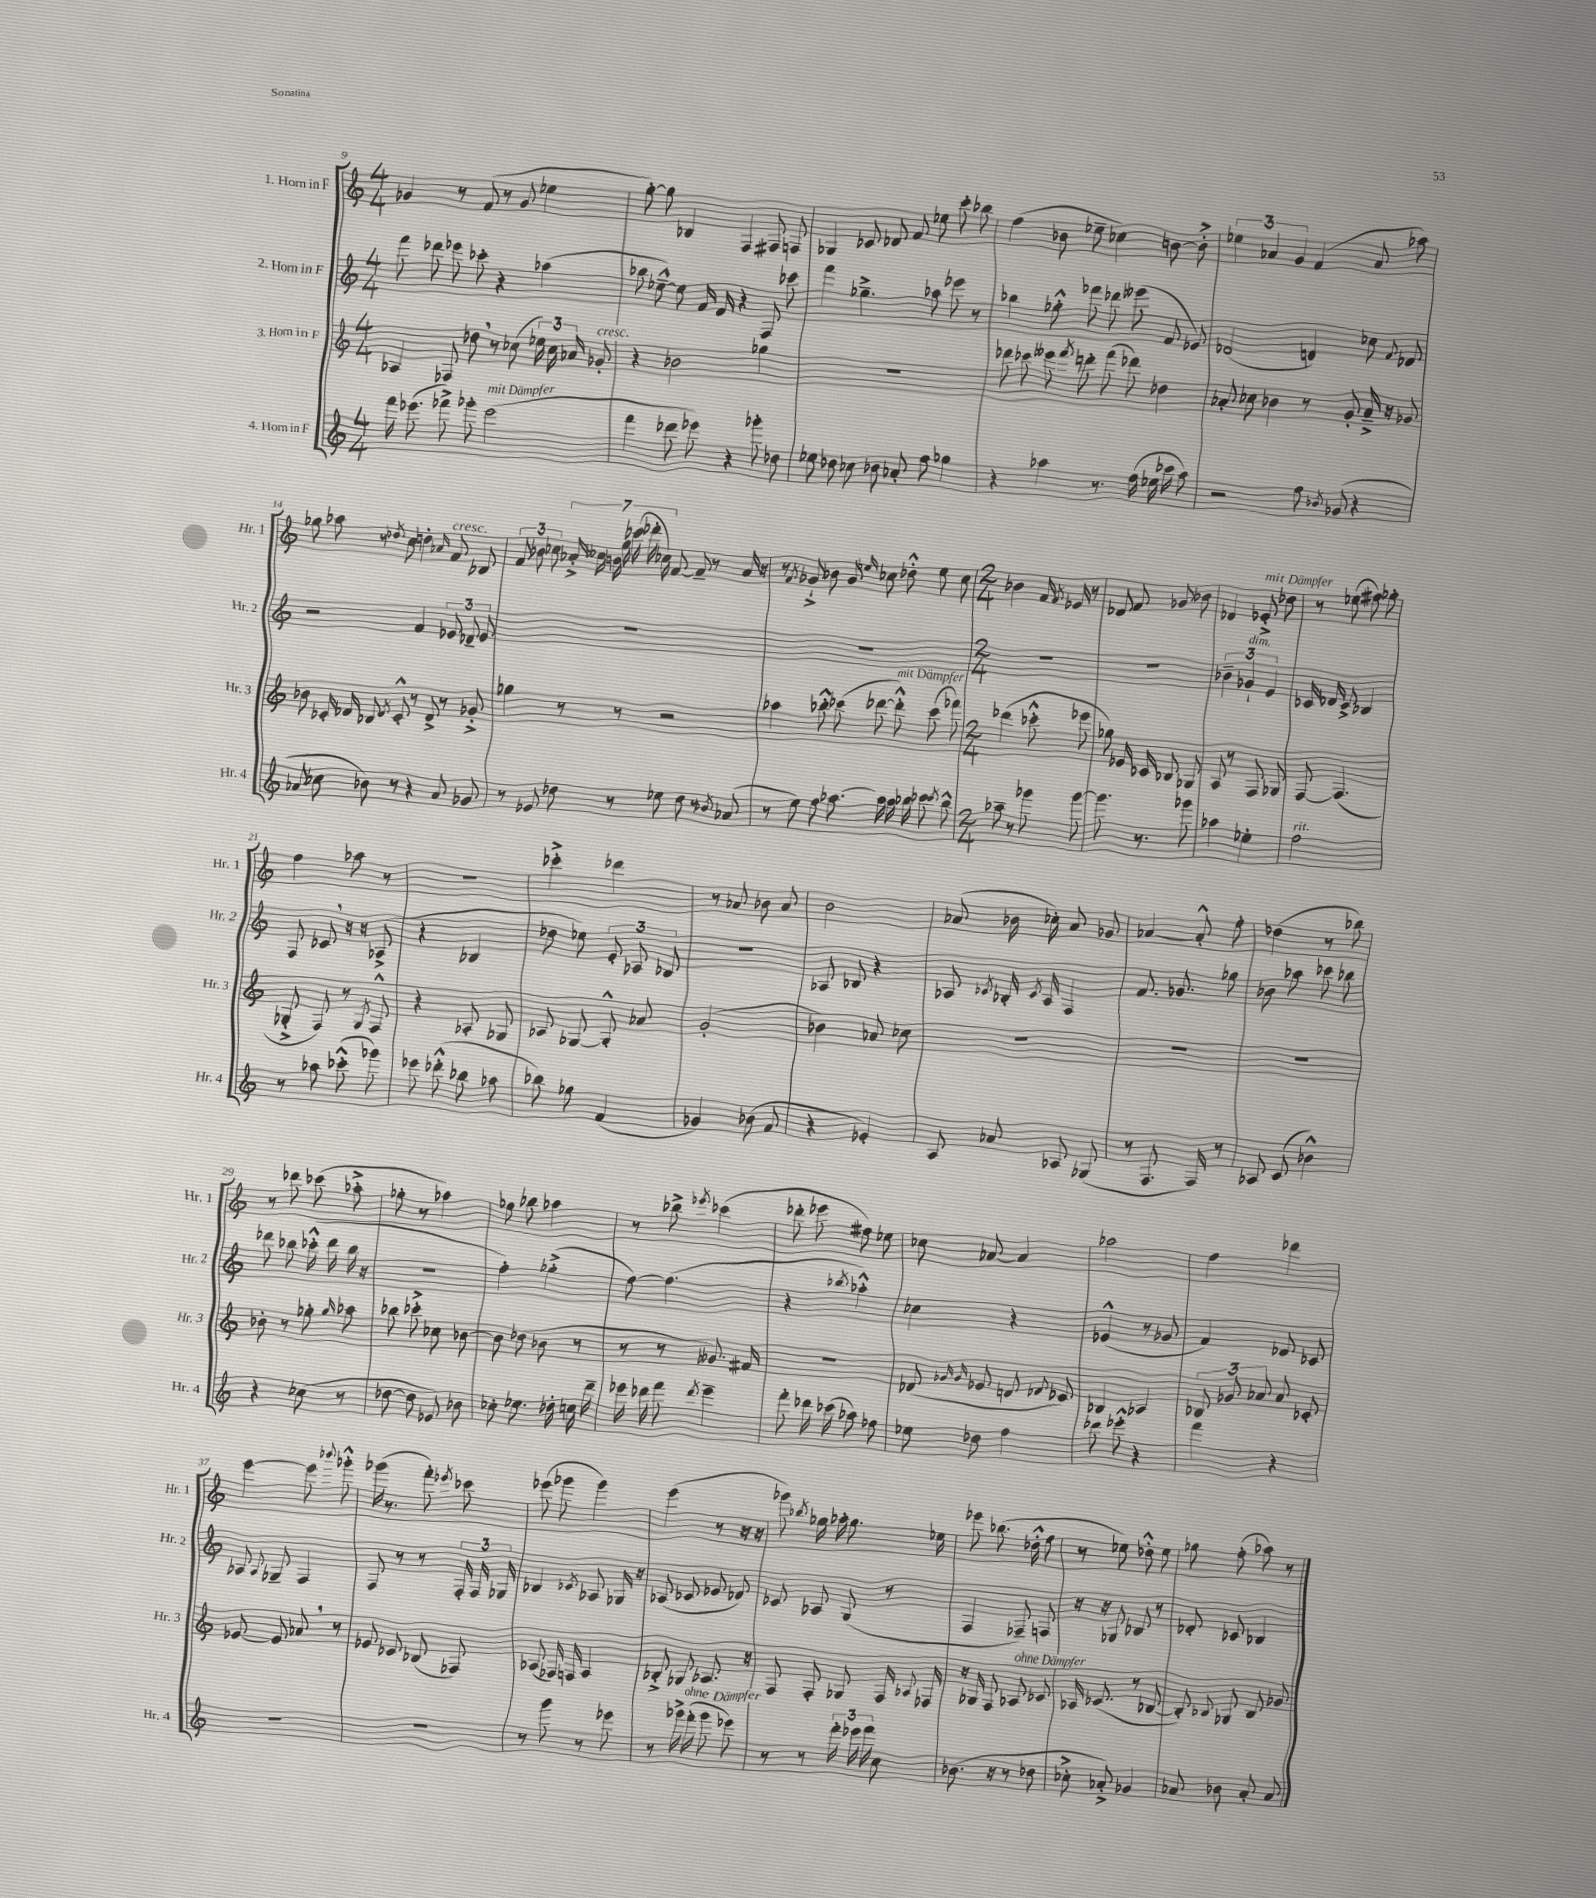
<<
\new StaffGroup <<
\new Staff = "s0" \with { instrumentName = "1. Horn in F" shortInstrumentName = "Hr. 1" } {
    \clef treble \key c \major \numericTimeSignature \time 4/4
    \autoBeamOff ges'4 r8 f'8( r8 ges'8 ees''4 |
    g''8~-.) g''8 bes4 f4 fis8 f8 |
    ges4 ces'8 des'8 f'8 ees''8 c'''8-. bes''8 |
    f''4( bes'8 ees''8-- ces''4) b'8~ b'8-.-> |
    \tuplet 3/2 { ees''4 aes'4 g'4 } f'4( aes'8 aes''8) |
    ges''8 aes''8 r8 \acciaccatura { des''8 } c''8 d''4-. \grace { aes'16 } f'8^\markup { \italic "cresc." } bes8 |
    \tuplet 3/2 { f'8 bes'8 ces''8 } \tuplet 7/4 { aes'16-.-> ceses''16 b'16 g''16 ces'''16( des'''16-. ces''16) } f'8~ f'8-- r8 aes'16 r16 |
    r8 \acciaccatura { f'8 } ges'8-!-> bes'8 ges'8 \grace { ees''16 } ces''8 des''8-.-^ ees''8 ces''8 |
    \numericTimeSignature \time 2/4 bes'4 f'16 \acciaccatura { f'8 } ees'16 r8 |
    des'8 f'8 ges'8 bes'8 |
    des'4 ees'8-.->^\markup { \italic "mit Dämpfer" } des''8 |
    r8 ees''8( fis''8) ges''8-. |
    f''4 aes''8 r8 |
    R2 |
    ces'''4-.-> des'''4 |
    r8 aes'8 bes'8 aes'8 |
    b'2 |
    aes'8( bes'16 ces''16-.) aes'8 ges'8 |
    aes'4~ aes'8-.-^ f''8-. |
    des''4( r8 bes''8) |
    r8 des'''8 ces'''8( aes''8-.-> |
    ges''8-. r8 aes''4) |
    ges''8 bes''8 aes''4 |
    r8 bes''8-> \acciaccatura { ees'''8 } ces'''4( |
    des'''8-. ees'''8 fis''8) ees''8 |
    ces''8 aes'8~ aes'4 |
    aes''2 |
    f''4 des'''4 |
    e'''4~ e'''8 \appoggiatura { bes'''8 } ges'''8-.-^ |
    ges'''16( r8. f'''8-.) \acciaccatura { ees'''8 } ces'''8 |
    ees'''8( ges'''8 ges'''4) |
    e'''4( r8 r16 r16 |
    ges'''8) \acciaccatura { bes''8 } ges''16 aes''16-. ges''8. ees''16 |
    ees'''8 bes''8.( des''16-.-^ f''8 |
    r8 ees''8) des''8-.-^ ees''8 |
    ges''8 f''8-.( aes''8) r8 \bar "|." |
}
\new Staff = "s1" \with { instrumentName = "2. Horn in F" shortInstrumentName = "Hr. 2" } {
    \clef treble \key c \major \numericTimeSignature \time 4/4
    \autoBeamOff f'''8 des'''8 ees'''8 ces'''8-. r4 aes''4( |
    bes''8 ees''8~---^) ees''8 f'16 d'16 r4 f8 ces'''8 |
    f'''4 ges''4.---> aes''8 ees'''8 r8 |
    bes''4 ges''8-.-^ fes'''8 des'''8 eeses'''8( f'8 ees'8) |
    des'2( d'4) ces''8 \appoggiatura { f'8 } des'8 |
    r2 f'4 \tuplet 3/2 { ees'8 des'8-- ees'8 } |
    R1 |
    R1 |
    \numericTimeSignature \time 2/4 R2 |
    R2 |
    \tuplet 3/2 { bes'4-- ges'4-!^\markup { \italic "dim." } e'4 } |
    ces'16 des'16 ces'8-> bes4 |
    f8 ces'8 \breathe r16 r16 aes8->( |
    r4 bes4 |
    des''8 ees''8) \tuplet 3/2 { e'8-. aes8 bes8 } |
    R2 |
    aes8 bes8 r4 |
    aes8 \acciaccatura { ces'8 } bes16-. \acciaccatura { ces'8 } aes16 f4 |
    f'8. ges'8. ges''8 |
    bes'8 aes''8 ces'''8 bes''8 |
    des'''8 bes''8 ces'''16-.-^( des'''16 bes''16 r16 |
    r2 |
    f''4-.) ges''4-.->( |
    f''8~) f''4.( |
    r4 \acciaccatura { bes''8 } aes''4-.-^) |
    ces''4 r4 |
    ees'4-^( r8 ges'8 |
    f'4) des'8 ces'8 |
    aes8 \appoggiatura { aes8 } ges8-- f4 |
    f8 r8 r8 \tuplet 3/2 { f16-. f16 ges16 } |
    bes4 \acciaccatura { ces'8 } aes8 ges16 r16 |
    aes8( ces'8 ees'8 des'8) |
    ces'8 aes8 g8( r8 |
    f4 fes8--) f8 |
    r16 r16 ges8 bes8 r8 |
    des'8-. ces'8 bes4 \bar "|." |
}
\new Staff = "s2" \with { instrumentName = "3. Horn in F" shortInstrumentName = "Hr. 3" } {
    \clef treble \key c \major \numericTimeSignature \time 4/4
    \autoBeamOff aes4 fes8 des''8 \breathe r8 ces''8( \tuplet 3/2 { ees''16) ces''16 aes'16 } ges'8-.^\markup { \italic "cresc." } |
    r4 bes'2 ges''4 |
    R1 |
    des'''8 ces'''8 eeses'''8 \acciaccatura { f'''8 } d'''8-. f'''8( des'''8) des''4 |
    aes'8-. ces''8 bes'4 r8 g'8-. aes'16---> r16 ges'8 |
    bes'8 ces'16-. des'16 bes8 \acciaccatura { des'8 } ces'8-.-^ r8 des'8-> r8 ges'8-.-> |
    ges''4 r8 r8 r2 |
    aes''4 bes''8-.-^ ces'''8( des'''8~ des'''8-.-^^\markup { \italic "mit Dämpfer" }) ces'''8( fes'''8) |
    \numericTimeSignature \time 2/4 des'''4( ces'''8-.-^ ees'''8 |
    ges''8) ees'16 ces'16 bes8 ges8 |
    a8 r8 f8 ges8 |
    f8~ f4.( |
    ges8-.-> f8) r8 \acciaccatura { ges8 } f8-^ |
    r4 aes8-. ges8 |
    aes8 ges8~ ges8-.-^ aes'8 |
    g'2-.( |
    bes'4) aes'8 ces''8 |
    R2 |
    R2 |
    R2 |
    bes'8-. r8 ges''8-. \grace { ges''16 } aes''8 |
    bes''8 ces'''8-.-> ces''8 bes'8~ |
    bes'8 des''8( bes'8 r8 |
    r8 r8 geses'8.) fis'16 |
    r2 |
    des'8( \grace { ges'16 ges'16 } ees'8 d'8 \appoggiatura { des'8 } ces'8) |
    bes4 aes4 |
    \tuplet 3/2 { bes8 ges'8 aes'8 } aes'8 ces'8-. |
    ees'8~ ees'8 aes'8 \breathe r8 |
    ees'8 ces'8 bes8( fes8) |
    aes8( fes16) f16 aes4 |
    bes8-.-> ges8 aes8. r16 |
    f8 f8-. ges8 f16 \appoggiatura { aes8 } fes16 |
    r16 ges16 f8 aes8^\markup { \italic "ohne Dämpfer" } ces'8 |
    aes16 ces'8.( r8 bes8~ |
    bes8-.) \appoggiatura { bes8 } ges8 bes8 ges'8 \bar "|." |
}
\new Staff = "s3" \with { instrumentName = "4. Horn in F" shortInstrumentName = "Hr. 4" } {
    \clef treble \key c \major \numericTimeSignature \time 4/4
    \autoBeamOff f'''16 ees'''8.( fes'''8->) ges'''8-. ees'''2^\markup { \italic "mit Dämpfer" }( |
    f'''4 des'''8 ees'''8) r4 ges'''8-. des''8 |
    ees''8 des''8 ces''8 bes'8 aes'8-. f''8 ges''4 |
    r4 aes''4 r8. f''16( ees''16 ces'''16 aes''8) |
    r2 f''8 \acciaccatura { bes'8 } ges'8( r4 |
    aes'8 ces''8 bes'8) r8 r4 aes'8 ges'8 |
    r8 ees'8 des''8 r8 ees''8 des''8 r8 \acciaccatura { bes'8 } aes'8( |
    r8 e''8) f''8 aes''8.~ aes''16 aes''16 bes''16 ces'''8 \acciaccatura { ces'''8 } bes''8-^ |
    \numericTimeSignature \time 2/4 aes''8-- r8 ges'''8 ges'''8~ |
    ges'''8. r8. ges'''8 |
    aes''4 ees''4-. |
    f''2^\markup { \italic "rit." } |
    r8 aes''8 ces'''8-.-^( ges'''8) |
    ees'''8 des'''8-.-^( bes''8 aes''8 |
    bes''8) ges''8 f'4( |
    ges'4) bes'8( f'8 |
    r4 ees'4-.) |
    a8 aes'8 aes8 ges8( |
    r8 f8. f16) r8 |
    aes8 c'8( bes'4-^) |
    r4 ces''8( r8 |
    des''8~ des''8 ees'8) bes'8 |
    ces''8-. ees''8. des''16-. c''16 d'''16-- |
    ees'''16 des'''16 f'''8 \acciaccatura { des'''8 } ees'''4-- |
    f'''8-. des'''16 ces'''16( aes''8) fes''8 |
    ees''8 des''8 f''4 |
    des'''8 ees'''8-.-^ r4 |
    f'''4 r4 |
    R2 |
    R2 |
    r8 g'''8 r8 ees'''8 |
    r8 ges'''16-> f'''16-.^\markup { \italic "ohne Dämpfer" }( ges'''8 ees'''8) |
    r8 r8 \tuplet 3/2 { f'''16-. ees'''16 f'''16 } c''8 |
    bes'8.( r16 r8 des''8 |
    ces''8-.-> aes'8-.->) ges'4 |
    aes'8 bes'8 aes'8-. aes'8 \bar "|." |
}
>>
>>
\layout { \context { \Score currentBarNumber = #9 } }
